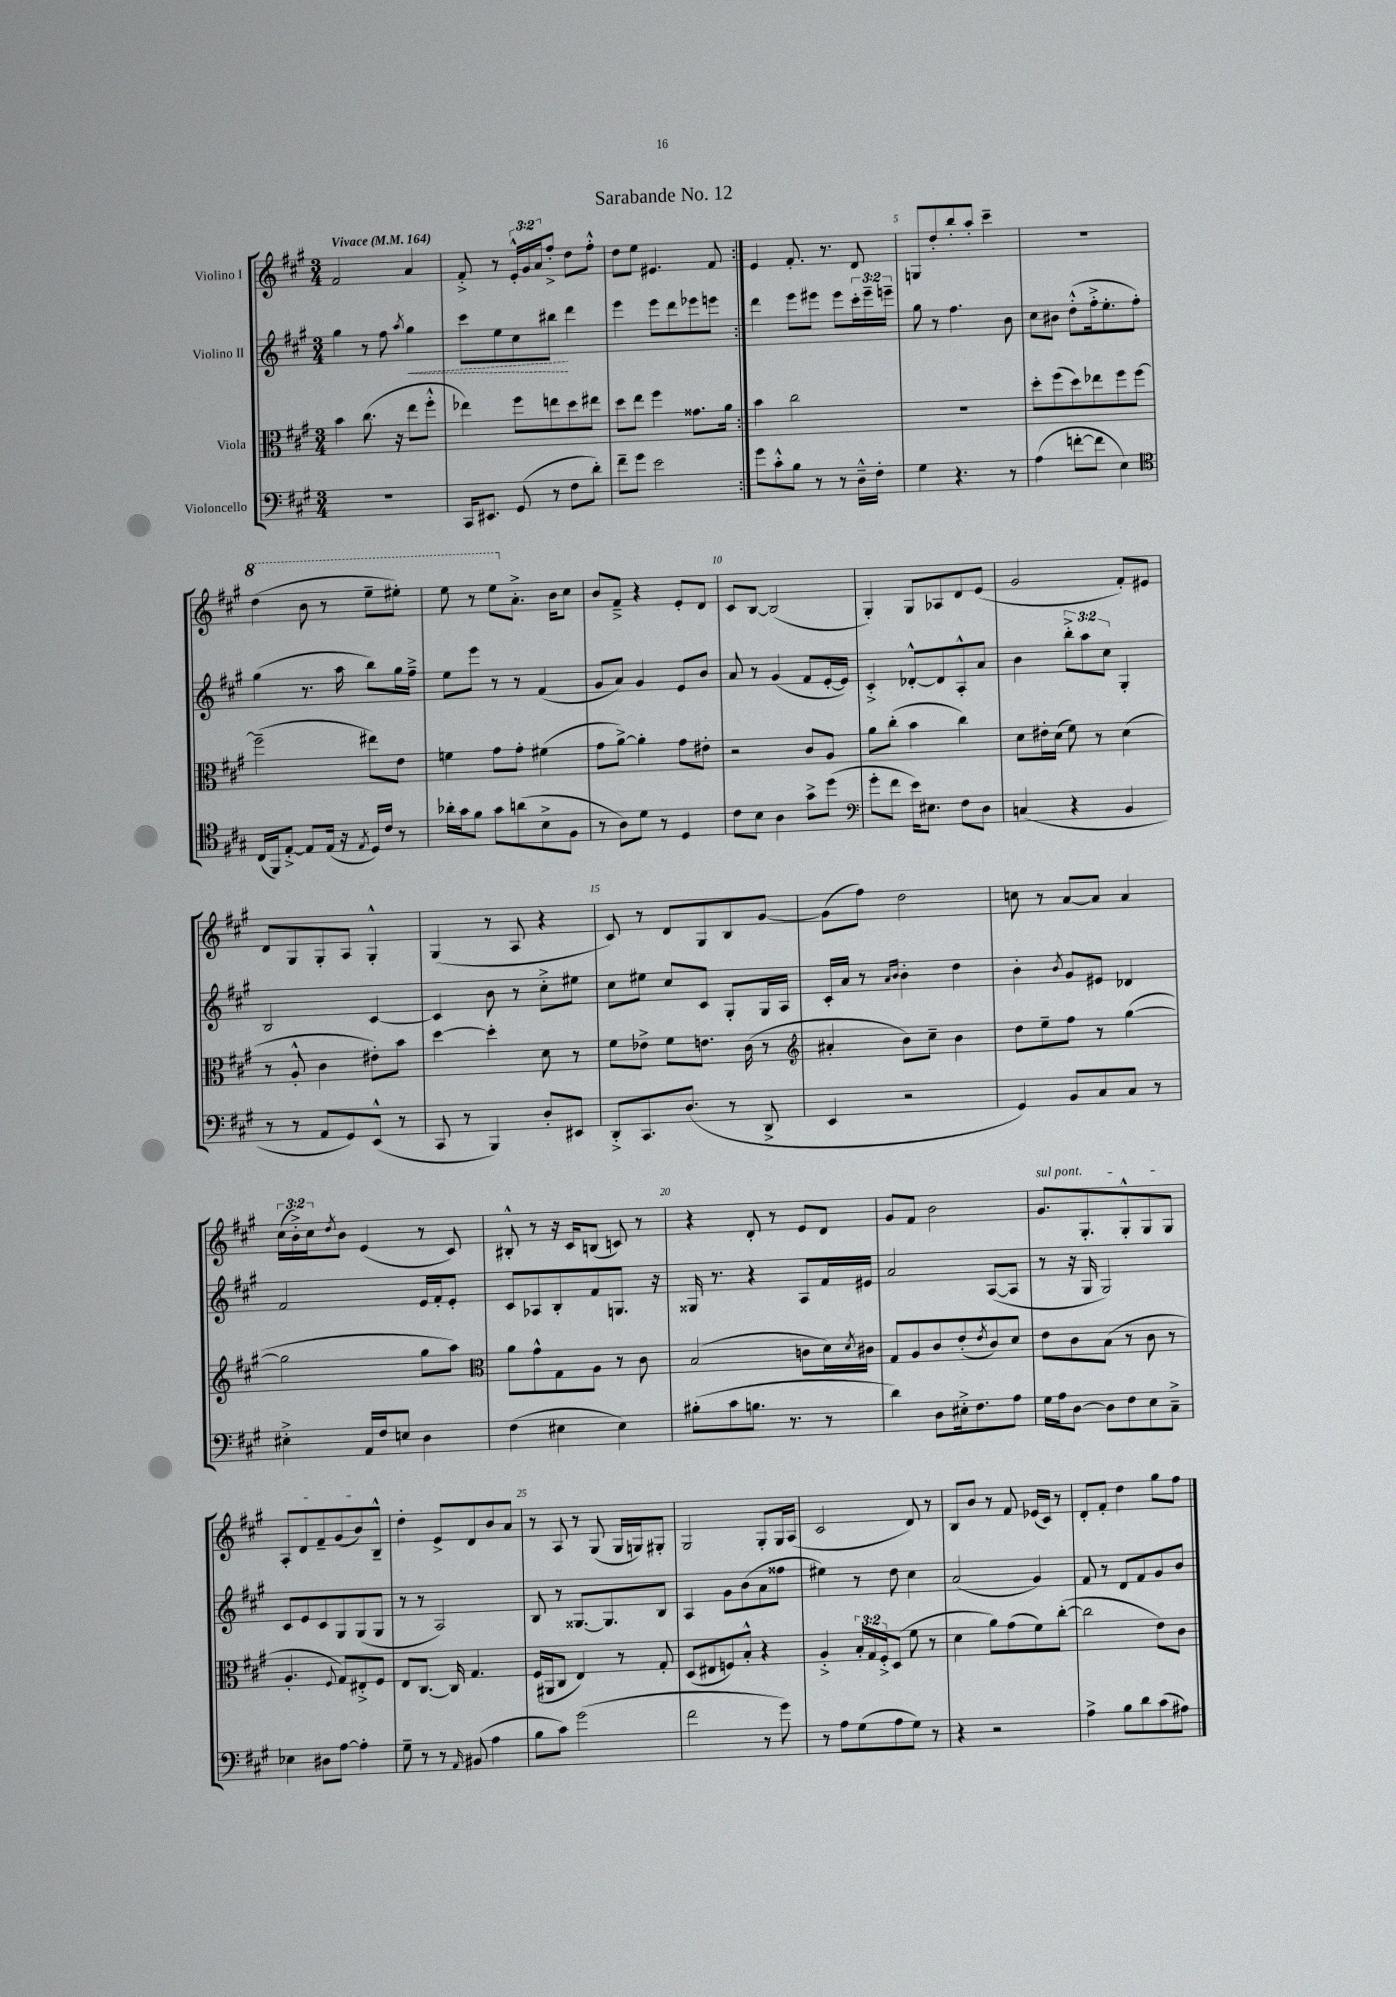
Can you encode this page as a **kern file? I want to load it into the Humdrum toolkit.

**kern	**kern	**kern	**kern
*staff4	*staff3	*staff2	*staff1
*clefF4	*clefC3	*clefG2	*clefG2
*k[f#c#g#]	*k[f#c#g#]	*k[f#c#g#]	*k[f#c#g#]
*M3/4	*M3/4	*M3/4	*M3/4
*MM164	*MM164	*MM164	*MM164
2.r	4b	4gg#	2f#
.	(8.cc#	8r	.
.	.	8ff#	.
.	16r	.	.
.	.	8qaa	.
.	8ee	4gg#	4a
.	8ff#'^^	.	.
=	=	=	=
16CC#	4ee-)	8ccc#	8f#'^
8.EE#	.	.	.
.	.	8ee	8r
(8GG#	8ff#	8cc#	24e'^^
.	.	.	24g#
.	.	.	24a
8r	8ee	8bb#	8ff#'^
8F#	8dd	4ddd	8dd
8d')	8ee#	.	8ff#'^^
=	=	=	=
8f#~	8dd	4eee	8dd
8g#	8ee	.	8ee
2e	4ff#	8eee	4.e#
.	.	8ddd	.
.	8.g##	8eee-	.
.	.	8eee	8f#
.	16a	.	.
=:|!	=:|!	=:|!	=:|!
8g#	4b	4ddd	4e
8c#'^^	.	.	.
8B	2cc#	8eee	8.f#'
8r	.	8eee#	.
.	.	.	8.r
8r	.	8eee#	.
16D~^^	.	24ccc#'	8d
.	.	24eee#~	.
16F#'	.	.	.
.	.	24eee~	.
=	=	=	=
4G#	2.r	8gg#	8G
.	.	8r	8dd'
4.r	.	4.ff#	8bb'
.	.	.	8aa'
.	.	.	4ccc#~
8r	.	8b	.
=	=	=	=
(4A	8dd'	8cc#	2.r
.	(8ff#	8b#	.
[8f'	8dd)	(8dd'^^	.
8f]	8ee-	16ff#'^	.
.	.	8.ee'	.
4E)	8ff#	.	.
.	[8ff#	8ff#')	.
=	=	=	=
*clefC4	*	*	*
(16C#	(2ff#~]	(4gg#	(4ddd
16FF#)	.	.	.
[8E'^	.	.	.
8E]	.	8.r	8bb
(16E	.	.	8r
16r	.	16aa	.
8qE	.	.	.
16D)	8ee#)	8bb)	8eee~
16c#	.	.	.
8r	8e	16gg#	8eee#')
.	.	16ff#~^	.
=	=	=	=
16a-'	4f	8ee	8eee
16g#	.	.	.
8f#	.	8eee	8r
8g#	8g#	8r	8eee
(8a	8g#'	8r	8.a'^
8B^	(4f#	(4f#	.
.	.	.	16b
8F#	.	.	8cc#
=	=	=	=
8r	8g#	8g#	8b
8A)	[8a^)	8a)	8f#~^
8d	4a']	4g#	4r
8r	.	.	.
4D	8g#	8e	8e'
.	8e#'	8b	8d
=	=	=	=
8c#	2r	8a	8c#
8B	.	8r	[8B
4A	.	(4g#	(2B]
8g#^	8c#	8f#	.
(8dd	8A	[16e'	.
.	.	16e])	.
=	=	=	=
*clefF4	*	*	*
8g#'	8a	4c#'^	4G#')
8f#	(8cc#'	.	.
16e)	4b	[8d-'^^	8G#
8.E#	.	.	.
.	.	8d-]	8A-
8F#	4cc#)	8A'^^	8d
8D	.	8a	(8e
=	=	=	=
(4C	8d	4b	2g#
.	16e#'	.	.
.	(16d	.	.
4r	8f#)	12bb'^	.
.	.	12aa	.
.	8r	.	.
.	.	12cc#	.
4BB	(4d	4G#'	8f#')
.	.	.	8e#
=	=	=	=
8r	8r	2B	8d
8r	8A'^^	.	8G#
8AA	4c#	.	8G#'
8GG#)	.	.	8A
(8EE^^	8e#')	[4c#	4G#'^^
8r	8b	.	.
=	=	=	=
8CC#	[4dd	4c#]	(4G#
8r	.	.	.
4BBB)	4dd']	8b	8r
.	.	8r	8A
8D'	8d	8cc#'^	4r
8EE#	8r	8ee#	.
=	=	=	=
8DD'^	8f#	8cc#	8c#)
8.CC#	8e-^	8ee#	8r
.	8f#	8cc#	8d
(8.D	.	.	.
.	8.e	8c#	8G#
8r	.	8G#'	8B
.	(16c#	.	.
8DD^	8r	16G#	[8g#
.	.	16A	.
=	=	=	=
*	*clefG2	*	*
4EE	4a#'	16c#'	(8g#]
.	.	16a	.
.	.	8r	8ff#)
.	.	16qqa	.
.	.	16qqb	.
2r	8b)	4b'	2dd
.	8cc#~	.	.
.	4b	4dd	.
=	=	=	=
4GG#)	8dd	4b'	8cc
.	8ee~	.	8r
.	.	8qb	.
8BB	8ff#	8g#	[8a
8C#	8r	8e#	8a]
8C#	([4gg#	4d-	4a
8r	.	.	.
=	=	=	=
4E#'^	2gg#]	2f#	(24cc#
.	.	.	24b'^)
.	.	.	24cc#
.	.	.	8qdd
.	.	.	8b
16AA	.	.	(4e
16F#	.	.	.
8E	.	.	.
4D	8gg#	16e	8r
.	.	16f#'	.
.	8aa)	8e'	8c#)
=	=	=	=
*	*clefC3	*	*
(4F#	8a	8c#	8B#'^^
.	8g#^^	8A-	8r
4E#	8G#	8B'	16r
.	.	.	16c#
.	8A	8f#	(8B
4E#)	8r	8.G	8c)
.	8c#	.	8r
.	.	16r	.
=	=	=	=
(8B#'	(2B	16G##	4r
.	.	8.r	.
8c#	.	.	.
8.B	.	4r	8d'
.	.	.	8r
8.r	.	.	.
.	8c	8A	8e
8r	16d)	16f#	8d
.	8qd	.	.
.	16c#	16e#	.
=	=	=	=
4d)	8G#	2a	8g#
.	8A	.	8f#
8D	8c#	.	2b
16E#'^	(8e'	.	.
8.F#	.	.	.
.	8qe	.	.
.	8c#)	([8A	.
8A	8d	8A]	.
=	=	=	=
16G#	8e	8r	8.g#
16A	.	.	.
[8D	8c#	16r	.
.	.	16G#	8.G#'
8D]	(8B	2G#)	.
8F#	8r	.	8G#'^^
8E	8c#	.	8G#
8C#~^	8r	.	8G#
=	=	=	=
4E-	4.A'	8c#	8A'
.	.	8e	8d
8D#	.	8c#	8f#~
.	8qqF#	.	.
[8A	8G#)	8G#	(8g#
4A']	8E#'^	(8G#	8b)
.	8F#	8G#	8B~^^
=	=	=	=
8G#~	8E	8r	4dd'
8r	[8.C#	8r	.
8r	.	2A)	8e^
.	16C#]	.	.
16qqAA	.	.	.
(8BB#	4.G#	.	8d
4A	.	.	8b
.	.	.	8a
=	=	=	=
8B	(16F#	8B	8r
.	16AA#	.	.
8c#)	8C#	8r	8A
(2g#	4E)	[8.G##	8r
.	.	.	(8G#
.	.	8.G##]	.
.	8r	.	16G#
.	.	.	16G)
.	8G#'	8B	8G#'
=	=	=	=
2f#	(8D	4A	2G#
.	8E#	.	.
.	8F)	8g#	.
.	8B'^^	(8b	.
8r	4r	8a	8G#'
8g#)	.	8ff##	16G#
.	.	.	(16A
=	=	=	=
8r	4A'^	4ee#)	2c#
8A	.	.	.
(8G#	24B'	8r	.
.	24G#	.	.
.	24F#'^	.	.
8A	(8D	8dd	.
8G#)	8f#	4cc#	8d)
8r	8r	.	8r
=	=	=	=
4r	4d	(2a	8B
.	.	.	8b
2r	8a)	.	8r
.	(8g#	.	8f#
.	8f#)	4g#)	(16e-
.	.	.	16c#)
.	([8cc#'	.	8r
=	=	=	=
4A^	2cc#]	8f#	8d'
.	.	8r	8f#'
8B	.	8d	4dd
8d	.	8f#	.
(8c#	8e)	8g#	8gg#
8A#)	8c#	8b	8ff#
==	==	==	==
*-	*-	*-	*-
